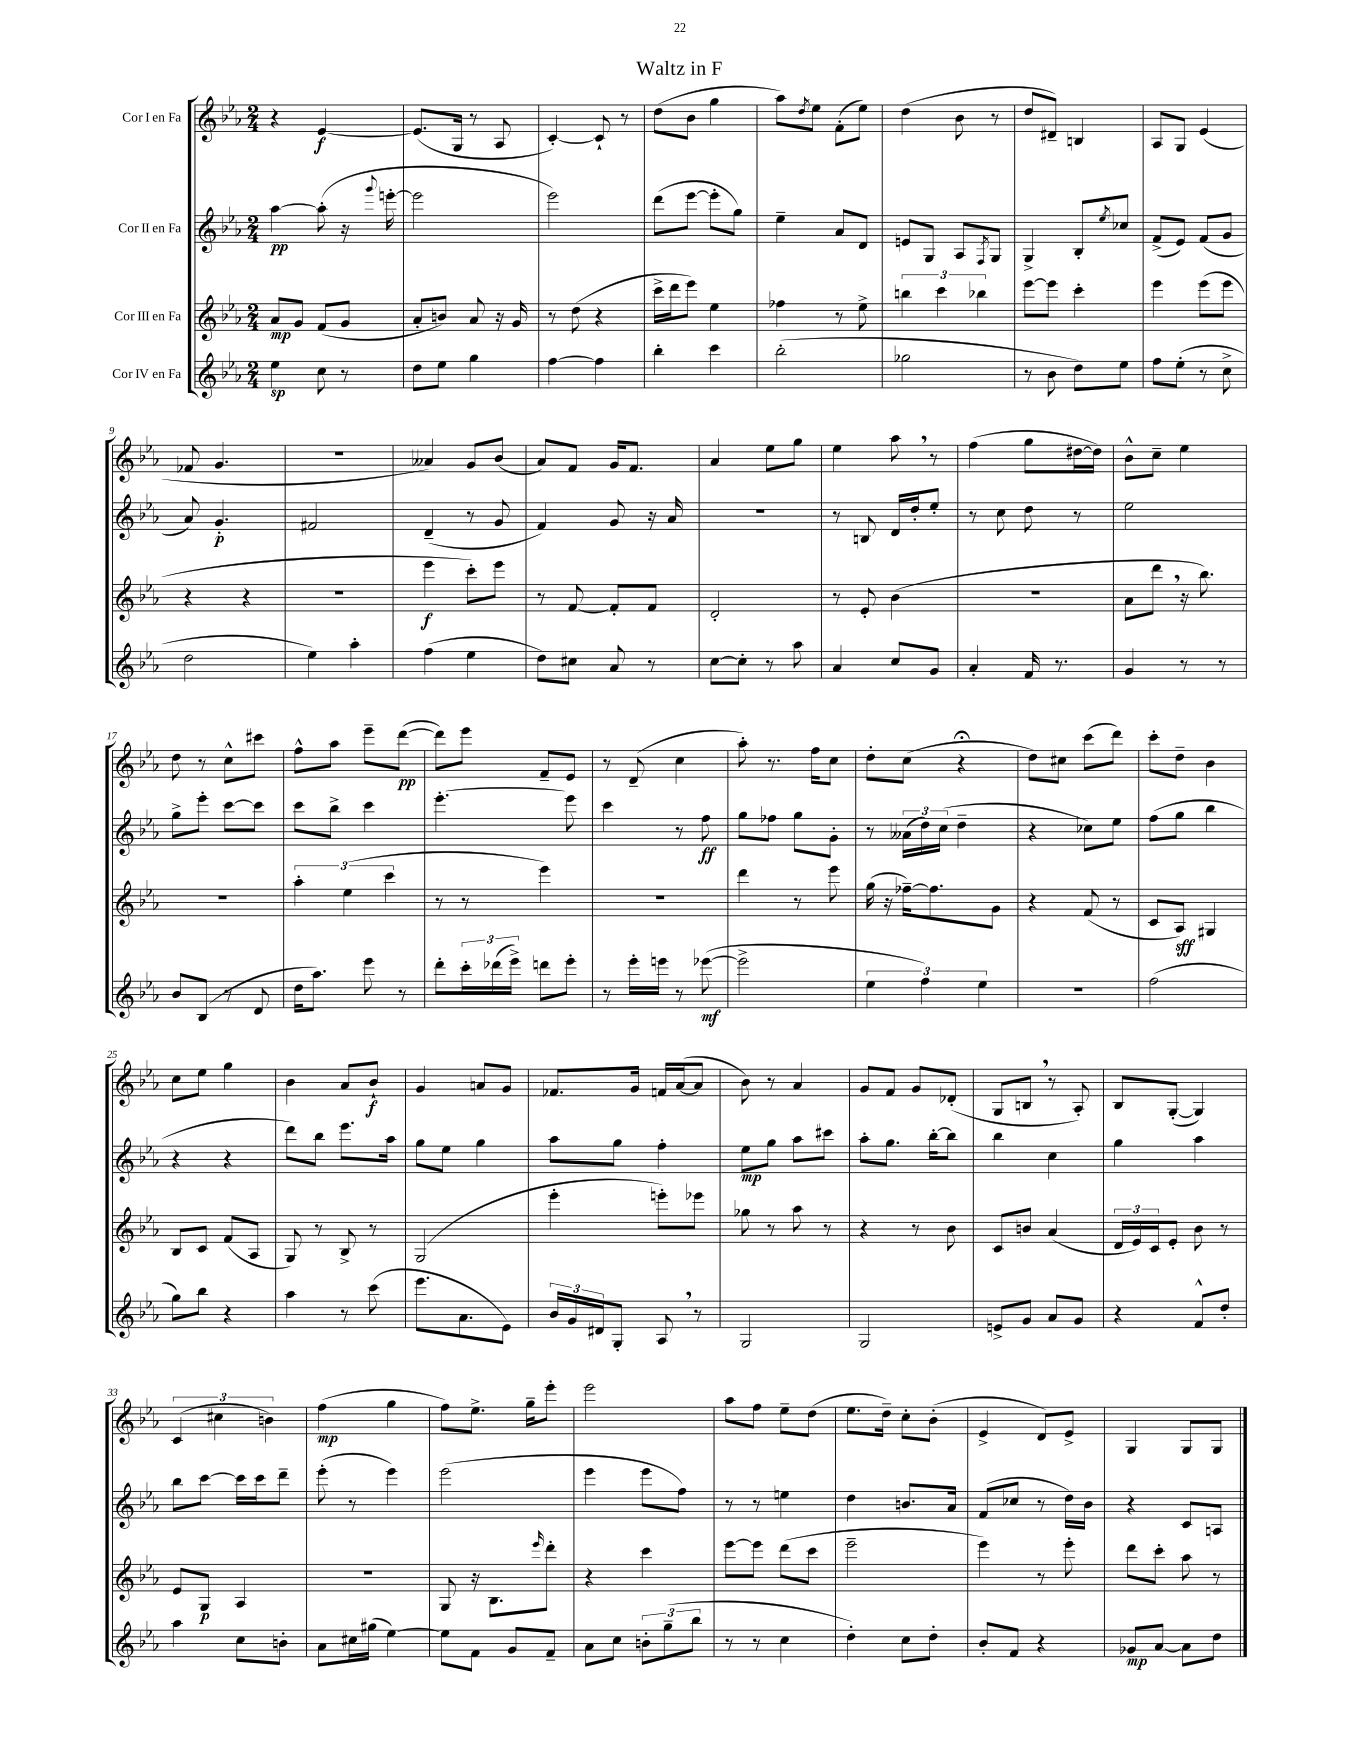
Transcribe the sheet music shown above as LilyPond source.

\header { title = "Waltz in F" }
<<
\new StaffGroup <<
\new Staff = "s0" \with { instrumentName = "Cor I en Fa" } {
    \clef treble \key ees \major \numericTimeSignature \time 2/4
    r4 ees'4~\f |
    ees'8.( g16 r8 aes8 |
    c'4~-.) c'8-! r8 |
    d''8( bes'8 g''4 |
    aes''8) \acciaccatura { d''8 } ees''8 f'8-.( ees''8) |
    d''4( bes'8 r8 |
    d''8 dis'8--) b4 |
    aes8 g8 ees'4( |
    fes'8 g'4. |
    R2 |
    aeses'4) g'8 bes'8( |
    aes'8) f'8 g'16 f'8. |
    aes'4 ees''8 g''8 |
    ees''4 aes''8 \breathe r8 |
    f''4( g''8 dis''16~ dis''16) |
    bes'8-^ c''8-- ees''4 |
    d''8 r8 c''8-^ cis'''8 |
    f''8-^ aes''8 ees'''8-- d'''8~\pp( |
    d'''8) ees'''8 f'8-- ees'8 |
    r8 d'8--( c''4 |
    aes''8-.) r8. f''16 c''8 |
    d''8-. c''8( r4\fermata |
    d''8) cis''8 c'''8( d'''8) |
    c'''8-. d''8-- bes'4 |
    c''8 ees''8 g''4 |
    bes'4 aes'8 bes'8-!\f |
    g'4 a'8 g'8 |
    fes'8. g'16 f'16 aes'16~( aes'8 |
    bes'8) r8 aes'4 |
    g'8 f'8 g'8 des'8-.( |
    g8 b8 \breathe r8 aes8-.) |
    bes8 g8~-.( g4) |
    \tuplet 3/2 { c'4( cis''4 b'4) } |
    f''4\mp( g''4 |
    f''8) ees''8.-> g''16-- ees'''8-. |
    ees'''2 |
    aes''8 f''8 ees''8-- d''8( |
    ees''8. d''16--) c''8-. bes'8-.( |
    ees'4-> d'8) ees'8-> |
    g4 g8 g8 \bar "|." |
}
\new Staff = "s1" \with { instrumentName = "Cor II en Fa" } {
    \clef treble \key ees \major \numericTimeSignature \time 2/4
    aes''4~\pp aes''8-.( r16 \appoggiatura { g'''8 } e'''16~-. |
    e'''2 |
    ees'''2) |
    d'''8( ees'''8~ ees'''8-. g''8) |
    ees''4-- aes'8 d'8 |
    e'8 g8 aes8 \acciaccatura { f8 } g8 |
    g4-> bes8-. \acciaccatura { ees''8 } ces''8 |
    f'8->( ees'8) f'8( g'8 |
    aes'8) g'4.-.\p |
    fis'2 |
    d'4--( r8 g'8 |
    f'4) g'8 r16 aes'16 |
    R2 |
    r8 b8 d'16 d''16-. ees''8-. |
    r8 c''8 d''8 r8 |
    ees''2 |
    g''8-> ees'''8-. c'''8~ c'''8 |
    c'''8 bes''8-> c'''4 |
    ees'''4.~-. ees'''8 |
    c'''4 r8 f''8\ff |
    g''8 fes''8 g''8 g'8-. |
    r8 \tuplet 3/2 { aeses'16( d''16) c''16( } d''4-- |
    r4 ces''8) ees''8 |
    f''8( g''8 bes''4 |
    r4 r4 |
    d'''8) bes''8 ees'''8. aes''16 |
    g''8 ees''8 g''4 |
    aes''8 g''8 f''4-. |
    ees''8\mp g''8 aes''8 cis'''8 |
    aes''8-. g''8. bes''16~-. bes''8 |
    bes''4 c''4 |
    g''4 aes''4 |
    bes''8 c'''8~ c'''16 c'''16 d'''8-- |
    ees'''8-.( r8 ees'''4) |
    ees'''2( |
    ees'''4 ees'''8 f''8) |
    r8 r8 e''4 |
    d''4 b'8. aes'16 |
    f'8( ces''8 r8 d''16) bes'16 |
    r4 c'8 a8 \bar "|." |
}
\new Staff = "s2" \with { instrumentName = "Cor III en Fa" } {
    \clef treble \key ees \major \numericTimeSignature \time 2/4
    aes'8\mp g'8 f'8( g'8 |
    aes'8-. b'8) aes'8 r16 g'16 |
    r8 d''8( r4 |
    c'''16-> d'''16 ees'''8) ees''4 |
    fes''4 r8 ees''8-> |
    \tuplet 3/2 { b''4 c'''4 bes''4 } |
    ees'''8~ ees'''8 c'''4-. |
    ees'''4 ees'''8( ees'''8 |
    r4 r4 |
    r2 |
    ees'''4\f c'''8-.) ees'''8 |
    r8 f'8~ f'8-. f'8 |
    d'2-. |
    r8 ees'8-. bes'4( |
    r2 |
    aes'8 d'''8 \breathe r16 bes''8.) |
    R2 |
    \tuplet 3/2 { aes''4-. ees''4( c'''4 } |
    r8 r8 ees'''4) |
    R2 |
    d'''4 r8 ees'''8 |
    g''16( r16 fes''16~--) fes''8. g'8 |
    r4 f'8( r8 |
    c'8 aes8\sff) gis4 |
    bes8 c'8 f'8( aes8 |
    g8) r8 bes8-> r8 |
    g2( |
    ees'''4-. e'''8-.) ees'''8 |
    ges''8 r8 aes''8 r8 |
    r4 r8 bes'8 |
    c'8 b'8 aes'4( |
    \tuplet 3/2 { d'16 ees'16) c'16 } ees'8-. bes'8 r8 |
    ees'8 g8\p aes4 |
    r2 |
    g8 r16 bes8. \grace { ees'''16 } d'''8-. |
    r4 c'''4 |
    ees'''8~ ees'''8 d'''8( c'''8 |
    ees'''2-- |
    ees'''4) r8 ees'''8-. |
    d'''8 c'''8-. aes''8 r8 \bar "|." |
}
\new Staff = "s3" \with { instrumentName = "Cor IV en Fa" } {
    \clef treble \key ees \major \numericTimeSignature \time 2/4
    ees''4\sp c''8 r8 |
    d''8 ees''8 g''4 |
    f''4~ f''4 |
    bes''4-. c'''4 |
    bes''2-.( |
    ges''2 |
    r8 bes'8 d''8) ees''8 |
    f''8 ees''8-.( r8 c''8-> |
    d''2 |
    ees''4) aes''4-. |
    f''4( ees''4 |
    d''8) cis''8 aes'8 r8 |
    c''8~ c''8-. r8 aes''8 |
    aes'4 c''8 g'8 |
    aes'4-. f'16 r8. |
    g'4 r8 r8 |
    bes'8 bes8( r8 d'8 |
    d''16 aes''8.) ees'''8 r8 |
    d'''8-. \tuplet 3/2 { c'''16-. des'''16( ees'''16->) } d'''8 ees'''8-. |
    r8 ees'''16-. e'''16 r8 ees'''8~\mf( |
    ees'''2-> |
    \tuplet 3/2 { ees''4 f''4) ees''4 } |
    r2 |
    f''2( |
    g''8) bes''8 r4 |
    aes''4 r8 c'''8( |
    ees'''8. aes'8. ees'8) |
    \tuplet 3/2 { bes'16 g'16 dis'16 } g8-. aes8 \breathe r8 |
    g2 |
    g2 |
    e'8-> g'8 aes'8 g'8 |
    r4 f'8-^ d''8-. |
    aes''4 c''8 b'8-. |
    aes'8 cis''16 gis''16( ees''4~) |
    ees''8 f'8 g'8 f'8-- |
    aes'8 c''8 \tuplet 3/2 { b'8-. g''8--( bes''8 } |
    r8 r8 c''4 |
    d''4-.) c''8 d''8-. |
    bes'8-. f'8 r4 |
    ges'8\mp aes'8~ aes'8 d''8 \bar "|." |
}
>>
>>
